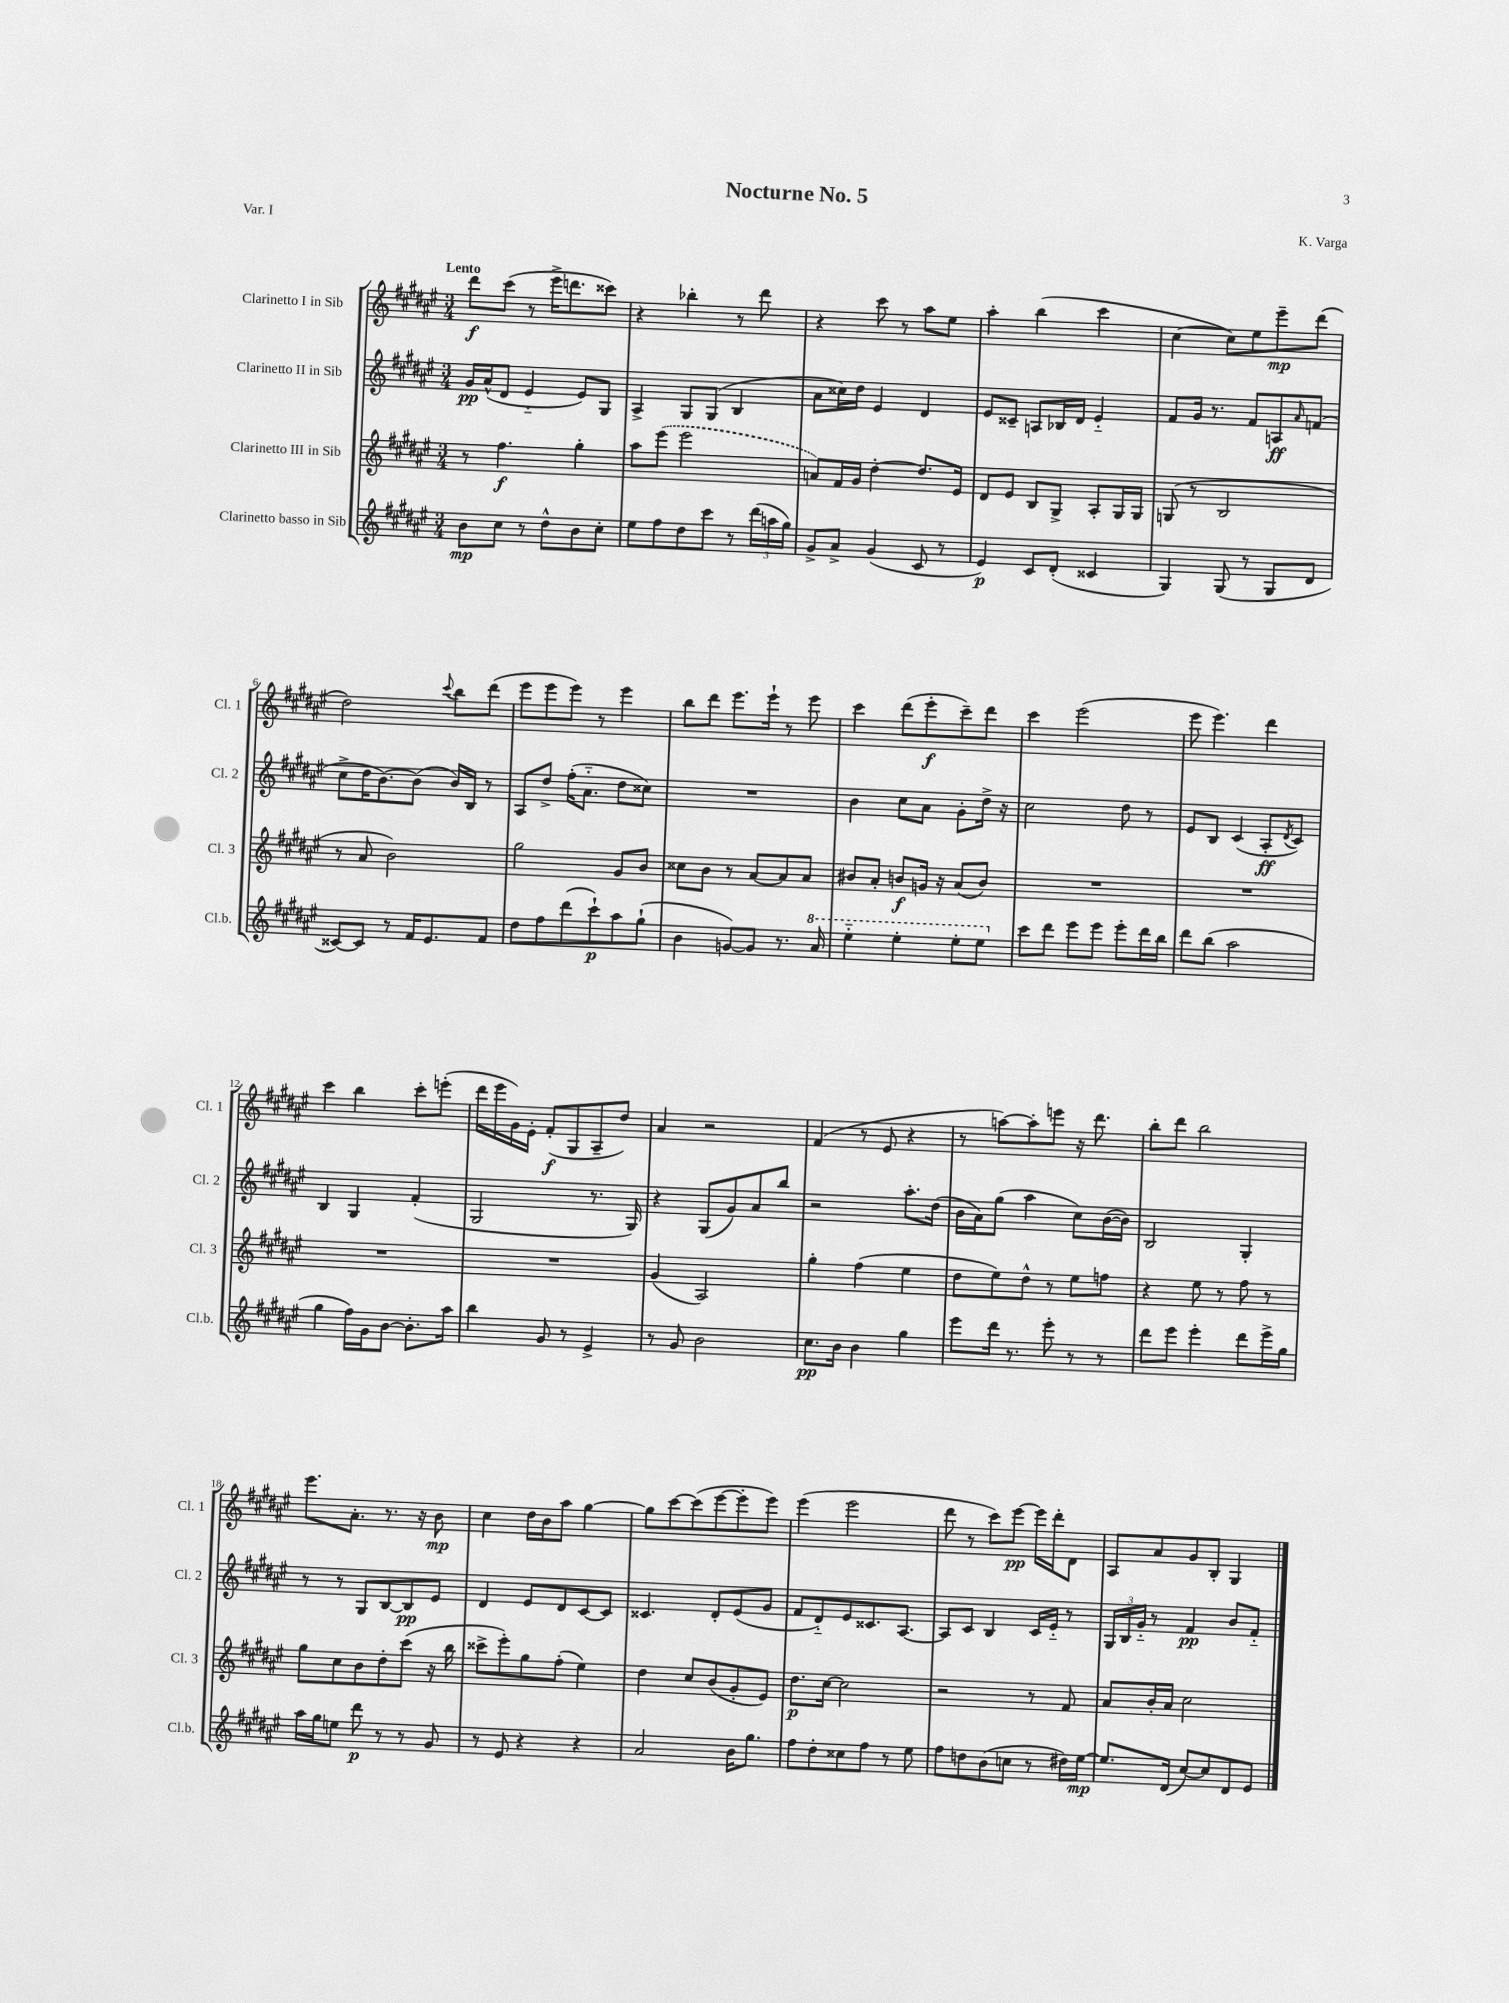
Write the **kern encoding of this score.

**kern	**dynam	**kern	**dynam	**kern	**dynam	**kern	**dynam
*part4	*part4	*part3	*part3	*part2	*part2	*part1	*part1
*staff4	*staff4	*staff3	*staff3	*staff2	*staff2	*staff1	*staff1
*I"Clarinetto basso in Sib	*	*I"Clarinetto III in Sib	*	*I"Clarinetto II in Sib	*	*I"Clarinetto I in Sib	*
*I'Cl.b.	*	*I'Cl. 3	*	*I'Cl. 2	*	*I'Cl. 1	*
*clefG2	*	*clefG2	*	*clefG2	*	*clefG2	*
*k[f#c#g#d#a#e#]	*	*k[f#c#g#d#a#e#]	*	*k[f#c#g#d#a#e#]	*	*k[f#c#g#d#a#e#]	*
*M3/4	*	*M3/4	*	*M3/4	*	*M3/4	*
=1	=1	=1	=1	=1	=1	=1	=1
!	!	!	!	!	!	!LO:TX:a:B:t=Lento	!
8b\L	mp	8r	.	16g#/LL	pp	8ddd#\L	f
.	.	.	.	(16a#^^/J	.	.	.
8cc#\J	.	4.ff#\	f	8d#/J	.	(8ccc#\J	.
8r	.	.	.	4e#/	.	8r	.
8dd#^^\L	.	.	.	.	.	16eee#^\KL	.
.	.	.	.	.	.	8.dddn\	.
8b\	.	4gg#'\	.	8e#/L)	.	.	.
8cc#'\J	.	.	.	8G#/J	.	8ccc##X\J)	.
=2	=2	=2	=2	=2	=2	=2	=2
8ee#\L	.	8aa#\L	.	4A#^/	.	4r	.
8ff#\	.	(8eee#\J	.	.	.	.	.
8dd#\	.	2eee#\	.	8G#/L	.	4bb-X'\	.
8ccc#\J	.	.	.	(8G#/J	.	.	.
8r	.	.	.	4B/	.	8r	.
(24ddd#\LL	.	.	.	.	.	8ddd#\	.
24aan\	.	.	.	.	.	.	.
24gg#\JJ)	.	.	.	.	.	.	.
=3	=3	=3	=3	=3	=3	=3	=3
8g#^/L	.	8an/L)	.	8a#\L	.	4r	.
8a#^/J	.	16f#/L	.	16cc##X\L)	.	.	.
.	.	16g#/JJ	.	16dd#\JJ	.	.	.
(4g#/	.	[4dd#'\	.	4e#/	.	8ccc#\	.
.	.	.	.	.	.	8r	.
8c#/	.	8.dd#/L]	.	4d#/	.	8aa#\L	.
8r	.	.	.	.	.	8ee#\J	.
.	.	16e#/Jk	.	.	.	.	.
=4	=4	=4	=4	=4	=4	=4	=4
4e#/)	p	8d#/L	.	8e#/L	.	4aa#'\	.
.	.	8e#/J	.	8c##X~/J	.	.	.
8c#/L	.	8B/L	.	8An/L	.	(4bb\	.
(8d#'/J	.	8G#^/J	.	16B-X/L	.	.	.
.	.	.	.	16d#/JJ	.	.	.
4c##X/	.	8A#'/L	.	4e#/	.	4ccc#\	.
.	.	16G#/L	.	.	.	.	.
.	.	16G#/JJ	.	.	.	.	.
=5	=5	=5	=5	=5	=5	=5	=5
4G#/)	.	(8Gn/	.	8f#/L	.	[4cc#\	.
.	.	8r	.	16g#/Jk	.	.	.
.	.	.	.	8.r	.	.	.
(8G#/	.	2B/	.	.	.	8cc#\L])	.
8r	.	.	.	8f#/L	.	8ee#\	.
8G#/L	.	.	.	8An/	ff	8eee#~\	mp
.	.	.	.	16qqa#/	.	.	.
8d#/J	.	.	.	(8fn/J	.	(8ddd#\J	.
!!LO:LB:g=z
=6	=6	=6	=6	=6	=6	=6	=6
[8c##X/L)	.	8r	.	8cc#^\L	.	2dd#\)	.
8c##/J]	.	8a#/	.	16dd#\K	.	.	.
.	.	.	.	[8.b\)	.	.	.
8r	.	2b\)	.	.	.	.	.
16f#/KL	.	.	.	(8b\J]	.	.	.
8.e#/	.	.	.	.	.	.	.
.	.	.	.	.	.	8qqccc#/	.
.	.	.	.	16b/LL)	.	8bb\L	.
.	.	.	.	16B/JJ	.	.	.
8f#/J	.	.	.	8r	.	(8ddd#\J	.
=7	=7	=7	=7	=7	=7	=7	=7
8dd#\L	.	2gg#\	.	8A#/L	.	8eee#\L	.
8ff#\	.	.	.	8dd#^/J	.	8eee#\	.
(8ddd#\	.	.	.	(16ff#'\KL	.	8eee#\J)	.
.	.	.	.	8.a#\J	.	.	.
8ccc#`\)	p	.	.	.	.	8r	.
8aa#\	.	8g#/L	.	8dd#\L	.	4eee#\	.
(8gg#`\J	.	8b/J	.	8cc##X\J)	.	.	.
=8	=8	=8	=8	=8	=8	=8	=8
4b\	.	8cc##X\L	.	2.r	.	8bb\L	.
.	.	8b\J	.	.	.	8ddd#\J	.
[8gn/L)	.	8r	.	.	.	8.eee#\L	.
8g/J]	.	[8a#/L	.	.	.	.	.
.	.	.	.	.	.	16eee#`\Jk	.
8.r	.	8a#/]	.	.	.	8r	.
.	.	8a#/J	.	.	.	8eee#\	.
*8va	*	*	*	*	*	*	*
16aa#/	.	.	.	.	.	.	.
=9	=9	=9	=9	=9	=9	=9	=9
4eee#\	.	8b#X/L	.	4b\	.	4ccc#\	.
.	.	8a#'/J	.	.	.	.	.
4eee#'\	.	8bn/L	f	8cc#\L	.	(8ddd#\L	.
.	.	16gn/Jk	.	8a#\J	.	8eee#'\	f
.	.	16r	.	.	.	.	.
8eee#'\L	.	(8a#/L	.	8g#'\L	.	8ccc#~\)	.
8eee#\J	.	8b/J)	.	16dd#^\Jk	.	8ddd#\J	.
.	.	.	.	16r	.	.	.
=10	=10	=10	=10	=10	=10	=10	=10
*X8va	*	*	*	*	*	*	*
8ccc#\L	.	2.r	.	2cc#\	.	4ccc#\	.
8ddd#\J	.	.	.	.	.	.	.
8eee#\L	.	.	.	.	.	(2eee#\	.
8eee#\J	.	.	.	.	.	.	.
8eee#'\L	.	.	.	8dd#\	.	.	.
16ddd#\L	.	.	.	8r	.	.	.
16bb\JJ	.	.	.	.	.	.	.
=11	=11	=11	=11	=11	=11	=11	=11
8ddd#\L	.	2.r	.	8e#/L	.	8eee#\	.
(8bb\J	.	.	.	8B/J	.	4.eee#\)	.
2aa#\	.	.	.	(4c#/	.	.	.
.	.	.	.	8A#'/L	ff	4ddd#\	.
.	.	.	.	8qd#/	.	.	.
.	.	.	.	8c#/J)	.	.	.
!!LO:LB:g=z
=12	=12	=12	=12	=12	=12	=12	=12
4gg#\	.	2.r	.	4B/	.	4ccc#\	.
16ff#\LL)	.	.	.	4G#/	.	4bb\	.
16g#\J	.	.	.	.	.	.	.
[8b\J	.	.	.	.	.	.	.
8.b'\L]	.	.	.	(4f#'/	.	8ccc#'\L	.
.	.	.	.	.	.	(8eeen'\J	.
16aa#\Jk	.	.	.	.	.	.	.
=13	=13	=13	=13	=13	=13	=13	=13
4bb\	.	2.r	.	2G#/	.	16ddd#\LL	.
.	.	.	.	.	.	16eee#\	.
.	.	.	.	.	.	16g#\)	.
.	.	.	.	.	.	16e#'\JJ	.
8g#/	.	.	.	.	.	(8f#'/L	f
8r	.	.	.	.	.	8G#/	.
4e#^/	.	.	.	8.r	.	8A#~/	.
.	.	.	.	.	.	8dd#/J)	.
.	.	.	.	16G#/)	.	.	.
=14	=14	=14	=14	=14	=14	=14	=14
8r	.	(4g#/	.	4r	.	4a#/	.
8g#/	.	.	.	.	.	.	.
2b\	.	2A#/)	.	(8G#/L	.	2r	.
.	.	.	.	8g#/)	.	.	.
.	.	.	.	8a#/	.	.	.
.	.	.	.	8bb/J	.	.	.
=15	=15	=15	=15	=15	=15	=15	=15
8.cc#\L	pp	4gg#'\	.	2r	.	(4f#/	.
16b\Jk	.	.	.	.	.	.	.
4b\	.	(4ff#\	.	.	.	8r	.
.	.	.	.	.	.	8e#/	.
4gg#\	.	4ee#\	.	8.aa#'\L	.	4r	.
.	.	.	.	(16dd#\Jk	.	.	.
=16	=16	=16	=16	=16	=16	=16	=16
8eee#\L	.	8dd#\L	.	16b\LL	.	8r	.
.	.	.	.	16a#\J)	.	.	.
16ddd#\Jk	.	8ee#\)	.	(8gg#\J	.	[8aan\L)	.
8.r	.	.	.	.	.	.	.
.	.	8dd#^^\J	.	4aa#\	.	8aa'\]	.
8eee#'\	.	8r	.	.	.	8eeen\J	.
8r	.	8ee#\L	.	8cc#\L)	.	16r	.
.	.	.	.	.	.	8.ddd#\	.
8r	.	8ffn\J	.	([16b\L	.	.	.
.	.	.	.	16b\JJ])	.	.	.
=17	=17	=17	=17	=17	=17	=17	=17
8ddd#\L	.	4r	.	2B/	.	8bb'\L	.
8eee#\J	.	.	.	.	.	8ddd#\J	.
4eee#'\	.	8ee#\	.	.	.	2bb\	.
.	.	8r	.	.	.	.	.
8ddd#\L	.	8ff#\	.	4G#'/	.	.	.
16eee#^\L	.	8r	.	.	.	.	.
16gg#\JJ	.	.	.	.	.	.	.
!!LO:LB:g=z
=18	=18	=18	=18	=18	=18	=18	=18
16aa#\LL	.	8gg#\L	.	8r	.	8.eee#\L	.
16gg#\J	.	.	.	.	.	.	.
8een\J	.	8cc#\	.	8r	.	.	.
.	.	.	.	.	.	8.a#'\J	.
8ddd#\	p	8b\	.	8G#/L	.	.	.
8r	.	8dd#'\	.	[8B/	.	8.r	.
8r	.	(8ccc#\J	.	8B/]	pp	.	.
.	.	.	.	.	.	16r	.
8g#/	.	16r	.	8e#/J	.	8b\	mp
.	.	16bb\	.	.	.	.	.
=19	=19	=19	=19	=19	=19	=19	=19
8r	.	8ccc##X^\L	.	4d#/	.	4cc#\	.
8e#/	.	8eee#'\)	.	.	.	.	.
4r	.	8gg#\	.	8e#/L	.	16dd#\LL	.
.	.	.	.	.	.	16b\J	.
.	.	(8ff#'\J	.	8d#/	.	8aa#\J	.
4r	.	4ee#\)	.	[8c#/	.	[4gg#\	.
.	.	.	.	8c#/J]	.	.	.
=20	=20	=20	=20	=20	=20	=20	=20
2a#/	.	4dd#\	.	4.c##X/	.	8gg#\L]	.
.	.	.	.	.	.	[8ccc#\	.
.	.	8cc#/L	.	.	.	(8ccc#\]	.
.	.	(8b/	.	8d#'/L	.	[8eee#\	.
16b\KL	.	8g#'/	.	(8e#/	.	8eee#'\]	.
8.gg#\J	.	.	.	.	.	.	.
.	.	8e#/J)	.	8g#/J	.	8eee#\J)	.
=21	=21	=21	=21	=21	=21	=21	=21
8ff#\L	.	8.dd#\L	p	8f#/L	.	(4eee#\	.
8dd#'\	.	.	.	8d#/)	.	.	.
.	.	[16cc#\Jk	.	.	.	.	.
8cc##X\	.	2cc#\]	.	8e#/	.	2eee#\	.
8ff#\J	.	.	.	8.c##X/	.	.	.
8r	.	.	.	.	.	.	.
.	.	.	.	[8.A#/J	.	.	.
8ee#\	.	.	.	.	.	.	.
=22	=22	=22	=22	=22	=22	=22	=22
8ff#\L	.	2r	.	8A#/L]	.	8ddd#\	.
8ddn\	.	.	.	8c#/J	.	8r	.
(8b\	.	.	.	4B/	.	8ccc#\L)	.
8ccn\J	.	.	.	.	.	[8eee#\J	pp
8r	.	8r	.	16c#/LL	.	16eee#\LL]	.
.	.	.	.	16e#/JJ	.	16ddd#'\J	.
16dd#X\LL)	.	8f#/	.	8r	.	8d#\J	.
[16ee#\JJ	mp	.	.	.	.	.	.
=23	=23	=23	=23	=23	=23	=23	=23
8.ee#/L]	.	8a#/L	.	24G#/LL	.	8A#/L	.
.	.	.	.	24B/	.	.	.
.	.	.	.	24g#/JJ	.	.	.
.	.	16b'/L	.	8r	.	8a#/	.
(16d#/Jk	.	16a#/JJ	.	.	.	.	.
[8cc#/L)	.	2cc#\	.	4f#/	pp	8g#/	.
8cc#/]	.	.	.	.	.	8B'/J	.
8d#/	.	.	.	8b/L	.	4G#/	.
8e#/J	.	.	.	8f#/J	.	.	.
==	==	==	==	==	==	==	==
*-	*-	*-	*-	*-	*-	*-	*-
